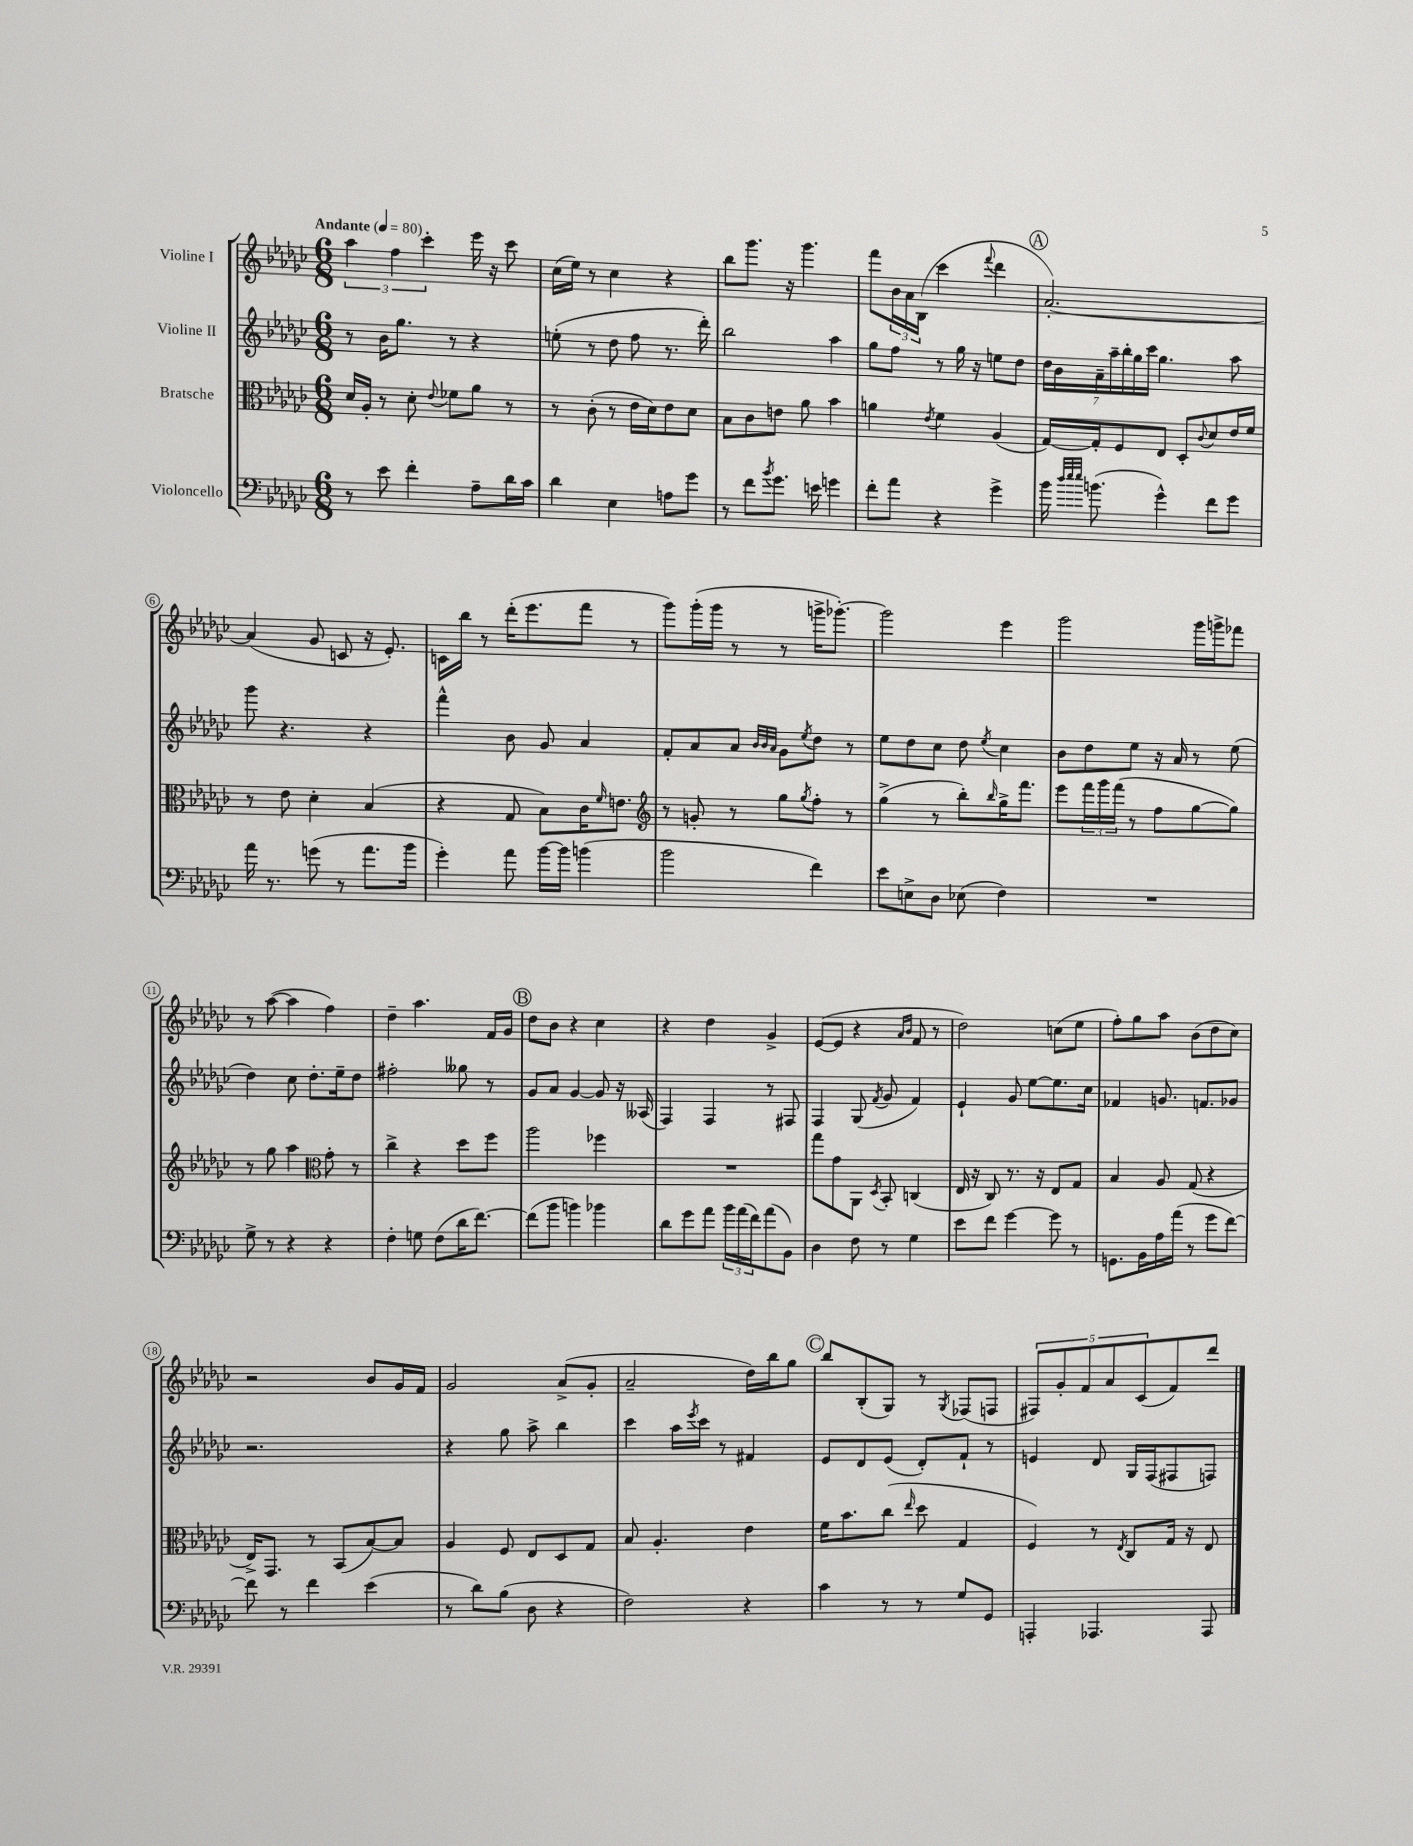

**kern	**kern	**kern	**kern
*part4	*part3	*part2	*part1
*staff4	*staff3	*staff2	*staff1
*I"Violoncello	*I"Bratsche	*I"Violine II	*I"Violine I
*clefF4	*clefC3	*clefG2	*clefG2
*k[b-e-a-d-g-c-]	*k[b-e-a-d-g-c-]	*k[b-e-a-d-g-c-]	*k[b-e-a-d-g-c-]
*M6/8	*M6/8	*M6/8	*M6/8
*MM80	*MM80	*MM80	*MM80
=1	=1	=1	=1
!	!	!	!LO:TX:a:B:t=Andante
8r	16d-/LL	8r	6aa-\
.	16A-'/JJ	.	.
8e-\	8r	16b-\KL	.
.	.	.	6ff\
.	.	8.gg-\J	.
4f'\	8d-'\	.	.
.	.	.	6ccc-'\
.	8qqe-/	.	.
.	8f-X\L	8r	.
8A-~\L	8a-\J	4r	16eee-\
.	.	.	16r
16d-\L	8r	.	8ccc-\
16c-\JJ	.	.	.
=2	=2	=2	=2
4d-\	8r	(8een'\	(16cc-\LL
.	.	.	16ee-\JJ)
.	(8c-'\	8r	8r
4E-\	8r	8dd-\	4cc-\
.	16e-\LL	8ff\	.
.	16d-\J)	.	.
8An\L	8e-\	8.r	4r
8g-\J	8d-\J	.	.
.	.	16ddd-'\)	.
=3	=3	=3	=3
8r	8B-\L	2bb-\	8bb-\L
8f\L	8c-\	.	8.ggg-\J
8qb-/	.	.	.
8.g-\J	8en\J	.	.
.	.	.	16r
.	8a-\	.	4.ggg-\
16en\	.	.	.
4gn\	4b-\	4aa-\	.
=4	=4	=4	=4
8f'\L	4an\	8gg-\L	8fff\L
8a-\J	.	8ff\J	24b-\L
.	.	.	24a-\
.	.	.	(24B-\JJ
.	8qe-/	.	.
4r	4f\	8r	4ccc-\
.	.	16gg-\	.
.	.	16r	.
.	.	.	8qqfff/
4g-^\	(4A-/	8een\L	4ddd-\
.	.	8dd-\J	.
!!LO:REH:place=s1:t=A
=5	=5	=5	=5
16b-\	[16G-/LL)	28dd-\LL	[2.a-'/)
.	.	28b-\	.
32qqdd-/LLL	.	.	.
32qqee-/	.	.	.
32qqee-/JJJ	.	.	.
(8.bn\	16G-'/J]	.	.
.	.	28a-~\	.
.	.	28aa-~\	.
.	8F/	.	.
.	.	28bb-'\	.
.	.	28gg-\	.
.	.	28ccc-\JJ	.
4g-^^\)	8E-/J	4.gg-\	.
.	8D-'/L	.	.
.	8qqc-/	.	.
8f\L	8d-/	.	.
8g-\J	16e-/L	8aa-\	.
.	16f/JJ	.	.
!!LO:LB:g=z
=6	=6	=6	=6
16a-\	8r	8ggg-\	(4a-/]
8.r	.	.	.
.	8e-\	4.r	.
(8gn\	4d-'\	.	8g-/
8r	.	.	8cn/
8.a-\L	(4B-/	4r	16r
.	.	.	8.e-'/)
16b-\Jk	.	.	.
=7	=7	=7	=7
4g-'\)	4r	4fff^^\	16cn\LL
.	.	.	16bb-\JJ
.	.	.	8r
8a-\	8G-/	8b-\	(16ddd-'\KL
.	.	.	8.eee-\
[16b-\LL	8B-\L)	8g-/	.
16b-\JJ]	.	.	.
(4bn\	16c-\K	4a-/	8fff\J
.	16qqf/	.	.
.	8.en\J	.	.
.	.	.	8r
=8	=8	=8	=8
*	*clefG2	*	*
2b-\	8r	8f'/L	8ggg-\L)
.	8gn'/	8a-/	(16ggg-'\L
.	.	.	16ggg-\JJ
.	8r	8a-/J	8r
.	.	32qqb-/LLL	.
.	.	32qqb-/	.
.	.	32qqa-/JJJ	.
.	8gg-\L	8g-\L	8r
.	8qgg-/	8qee-/	.
4f\)	8ff'\J	8dd-\J	16gggn^\KL
.	.	.	[8.ggg-X'\J)
.	8r	8r	.
=9	=9	=9	=9
8e-\L	(4gg-^\	8ee-\L	2ggg-\]
8En^\	.	8dd-\	.
8D-\J	8r	8cc-\J	.
(8E-X\	8bb-'\L)	8dd-\	.
.	16qqbb-/	8qee-/	.
4F\)	16gg-^\K	4cc-\	4eee-\
.	8.fff\J	.	.
=10	=10	=10	=10
2.r	8eee-\L	8b-\L	2ggg-\
.	24fff\L	8dd-\	.
.	24ggg-\	.	.
.	(24fff\JJ	.	.
.	8r	8ee-\J	.
.	8ff\L	16r	.
.	.	16a-/	.
.	[8gg-\	8r	16ggg-\LL
.	.	.	16gggn^\J
.	8gg-\J])	(8ee-\	8fff-X\J
!!LO:LB:g=z
=11	=11	=11	=11
8G-^\	8r	4dd-\)	8r
8r	8gg-\	.	([8aa-\
4r	4aa-\	8cc-\	4aa-\]
.	.	8.dd-'\L	.
*	*clefC3	*	*
4r	8g-'\	.	4ff\)
.	.	16ee-~\k	.
.	8r	8dd-\J	.
=12	=12	=12	=12
4F'\	4cc-^\	2ff#X'\	4dd-~\
8Gn\	4r	.	4.aa-\
(8F\L	.	.	.
16d-\K	8dd-\L	8gg--X\	.
[8.f\J)	.	.	.
.	8ff\J	8r	16f/LL
.	.	.	16g-/JJ
!!LO:REH:place=s1:t=B
=13	=13	=13	=13
(8f\L]	2aa-\	8g-/L	8dd-\L
8b-\J	.	8a-/J	8b-\J
4bn\)	.	[4g-/	4r
4b-X\	4ff-X\	8g-/]	4cc-\
.	.	16r	.
.	.	(16A--X/	.
=14	=14	=14	=14
8d-\L	2.r	4F/)	4r
8g-\	.	.	.
8a-\J	.	4F/	4dd-\
24b-\LL	.	.	.
(24a-\	.	.	.
24f\J)	.	.	.
(8a-\	.	8r	4g-^/
8BB-\J)	.	8F#X/	.
=15	=15	=15	=15
4D-\	8gg-\L	4F/	([8e-/L
.	8g-\	.	8e-/J]
8F\	8AA-\J	(8G-/	4r
.	8qD-/	8qf/	.
8r	8BB-'/	8g-/	.
.	.	.	16qqa-/LL
.	.	.	16qqb-/JJ
4G-\	(4Cn/	4f/)	8f/
.	.	.	8r
=16	=16	=16	=16
8e-\L	16E-/	4e-`/	2dd-\)
.	16r	.	.
8f\J	8C-/)	.	.
[4g-\	8.r	8g-/	.
.	.	[8ee-\L	.
.	16r	.	.
8g-\]	8E-/L	8.ee-\]	(8ccn\L
8r	8G-/J	.	8ee-\J
.	.	16cc-\Jk	.
=17	=17	=17	=17
8.GGn\L	4B-/	4f-X/	8ff'\L)
.	.	.	8gg-\
16BB-\L	.	.	.
16A-\	8A-/	8.gn/	8aa-\J
(16a-\JJ	.	.	.
8r	(8G-/	.	(8b-\L
.	.	8.fn/L	.
8g-\L	4r	.	8dd-\
[8f\J)	.	8g-X/J	8cc-\J)
!!LO:LB:g=z
=18	=18	=18	=18
8f\]	16E-^/KL)	2.r	2r
.	8.GG-/J	.	.
8r	.	.	.
4f\	8r	.	.
.	(8BB-/L	.	.
(4e-\	[8B-/)	.	8b-/L
.	8B-/J]	.	16g-/L
.	.	.	16f/JJ
=19	=19	=19	=19
8r	4A-/	4r	2g-/
8d-\L)	.	.	.
(8B-\J	8F/	8gg-\	.
8D-\	8E-/L	8aa-^\	.
4r	8D-/	4bb-\	(8a-^/L
.	8G-/J	.	8g-'/J
=20	=20	=20	=20
2F\)	8B-/	4ccc-\	2a-~/
.	4.A-'/	.	.
.	.	16aa-\LL	.
.	.	8qeee-/	.
.	.	16ccc-\JJ	.
.	.	8r	.
4r	4e-\	4f#X/	16dd-\LL)
.	.	.	16bb-\J
.	.	.	8gg-\J
!!LO:REH:place=s1:t=C
=21	=21	=21	=21
4c-\	16f\KL	8e-/L	8bb-/L
.	8.b-\	.	.
.	.	8d-/	(8B-'/
8r	(8cc-\J	(8e-/J	8G-/J)
.	16qqee-/	.	.
8r	8dd-\	8d-'/L)	8r
.	.	.	8qG-/
8G-/L	4G-/	8f`/J	(8F-X/L
8GG-/J	.	8r	8Fn/J
=22	=22	=22	=22
4AAAn'/	4F/)	4en/	10F#X/L)
.	.	.	10g-'/
.	.	.	10f/
4.AAA-X/	8r	8d-/	.
.	.	.	10a-/
.	8qE-/	.	.
.	8C-/L	16G-/LL	.
.	.	.	(10c-/
.	.	(16F/J	.
.	16G-/Jk	8F#X/	8f/)
.	16r	.	.
8AAA-/	8E-/	8Fn/J)	8ddd-/J
==	==	==	==
*-	*-	*-	*-
